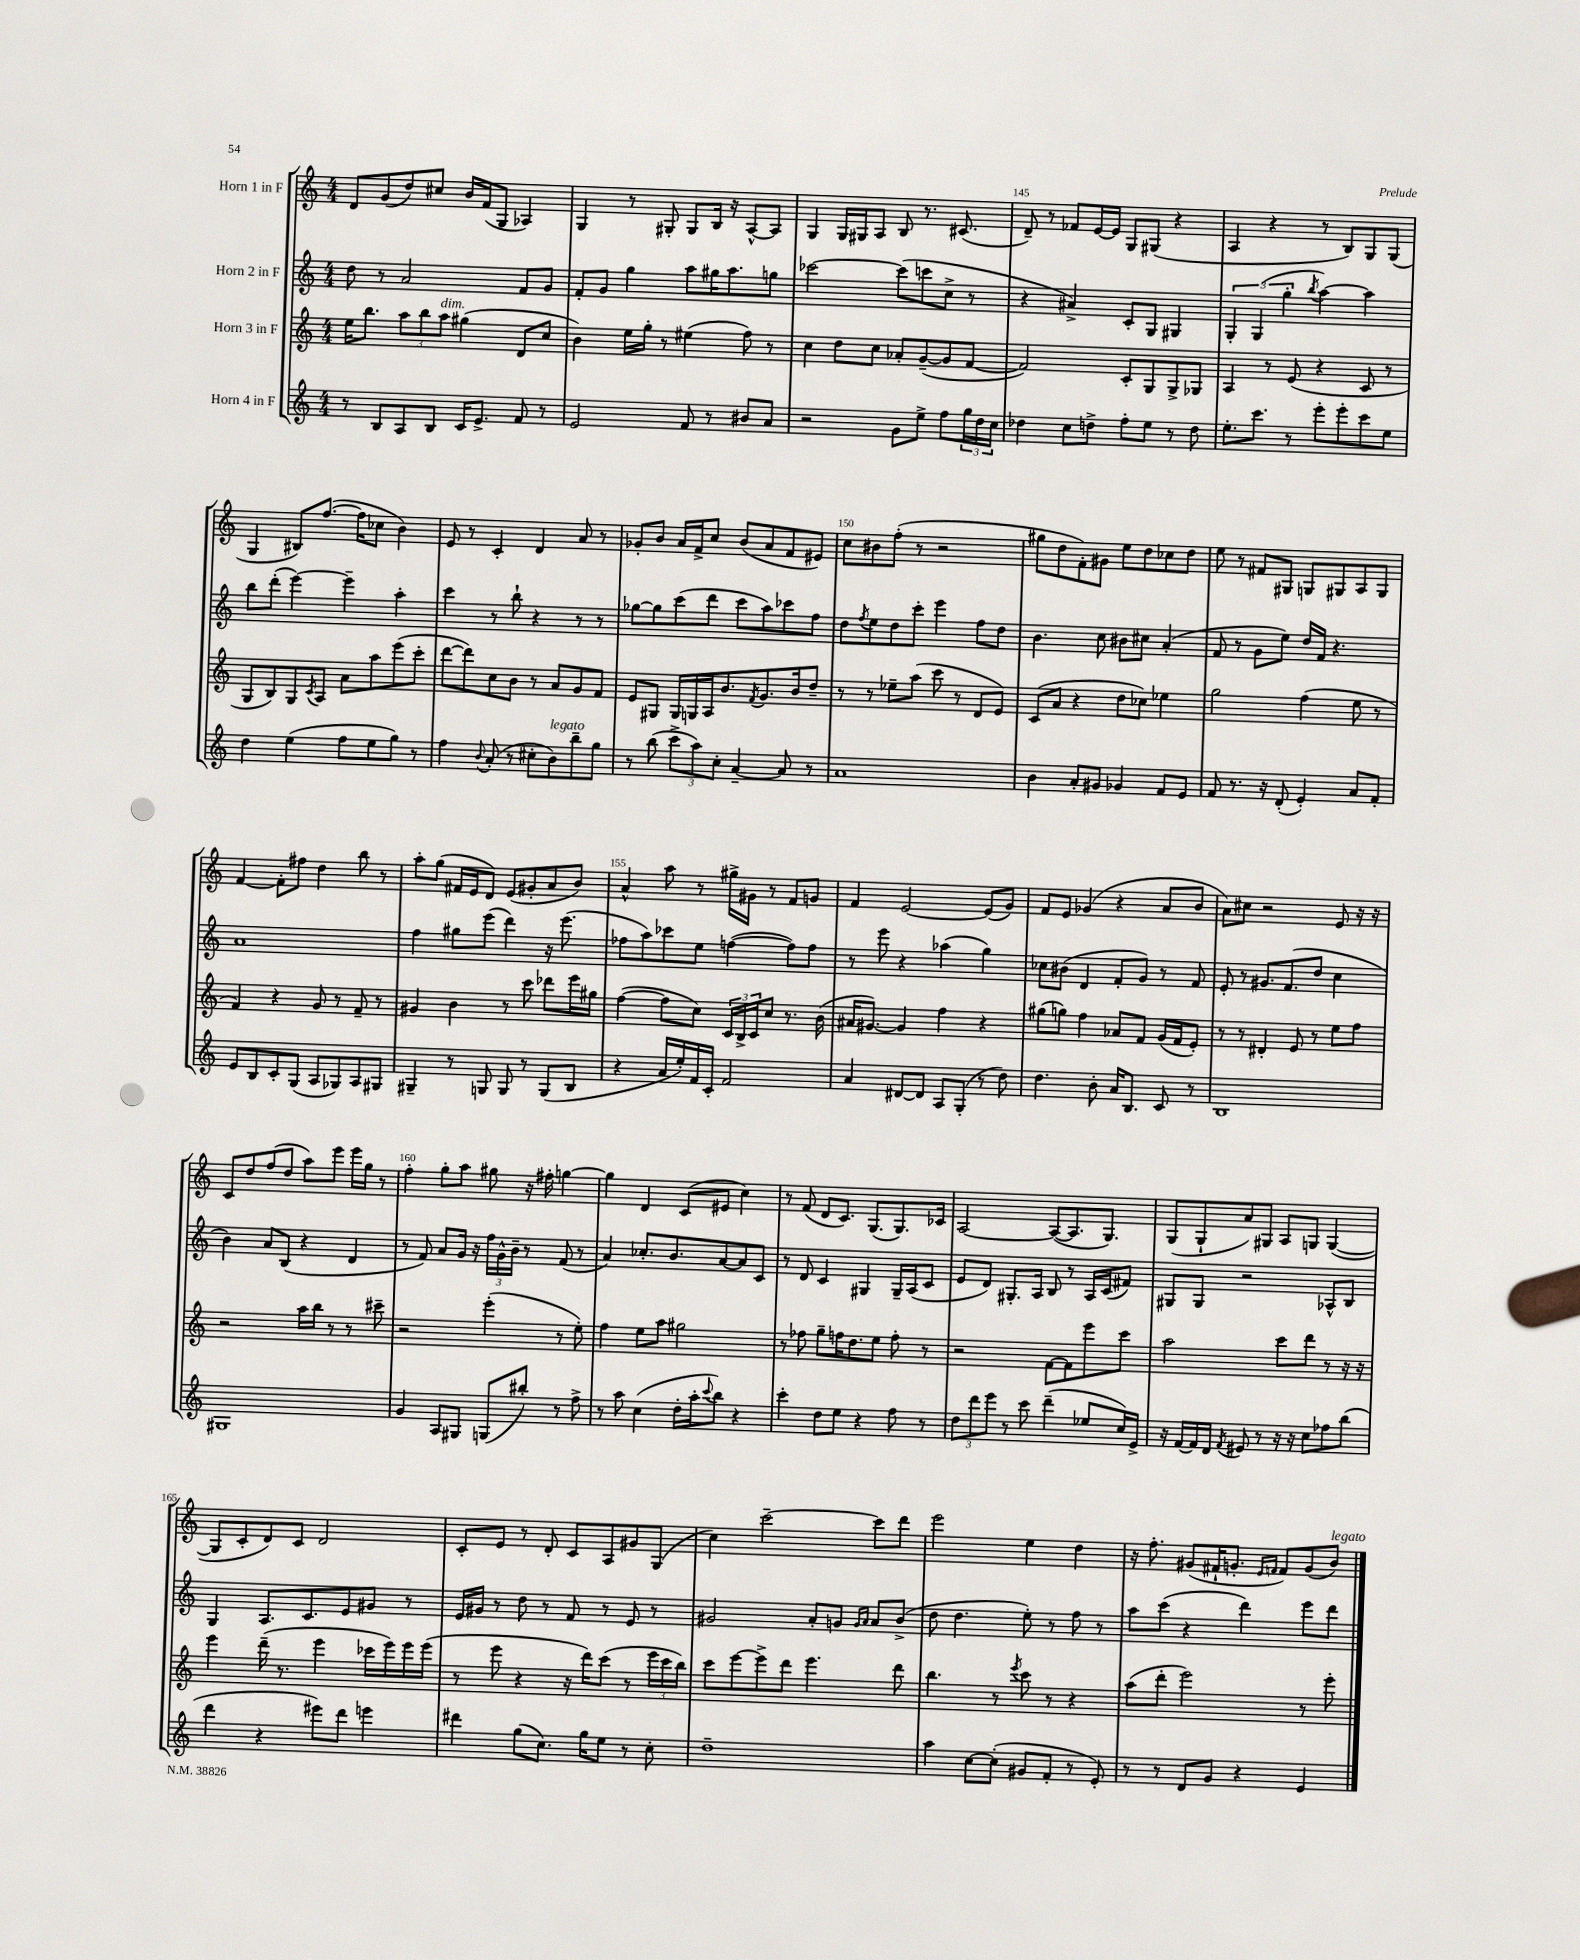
<<
\new StaffGroup <<
\new Staff = "s0" \with { instrumentName = "Horn 1 in F" } {
    \clef treble \key c \major \numericTimeSignature \time 4/4
    d'8 g'8( d''8) cis''8 b'16 f'16( g8 aes4) |
    g4 r8 gis8-. gis8 b16 r16 a8~-^ a8 |
    g4 g16 gis16 a8 b8 r8. cis'8.( |
    d'8--) r8 fes'8 e'16~ e'16 g8 gis8( r4 |
    a4 r4 r8 b8) g8 g8( |
    g4 bis8) f''8.~( f''16 ces''8 b'4) |
    e'8 r8 c'4-. d'4 a'8 r8 |
    ges'8-. b'8 a'16 f'16-> c''8 b'8( a'8 f'8 eis'8) |
    c''8 bis'8 f''8-.( r8 r2 |
    gis''8 d''8 f'8-.) gis'8 e''8 d''8 ces''8 d''8 |
    e''8 r8 fis'8 gis8 g8 gis8 a8 gis8 |
    f'4~ f'8-. fis''8 d''4 b''8 r8 |
    a''8-. g''8( fis'16 e'16 d'8) e'8( gis'8-. a'8 b'8) |
    a'4-^ a''8 r8 gis''16-> gis'16 r8 f'8 g'8 |
    f'4 e'2~ e'8( g'8) |
    f'8 e'8 ges'4( r4 a'8 b'8 |
    a'8) cis''8 r2 e'8 r16 r16 |
    c'8 d''8 f''8( d''8 a''8) e'''8 e'''16 g''16 r8 |
    f''4-. g''8-. a''8 gis''8 r16 fis''16-. g''4~ |
    g''4 d'4 c'8( eis'8 c''4) |
    r8 f'8( d'8 c'8.) g8.( g8.) ces'16 |
    a2~ a8~( a8. g8.) |
    g8( g8-! a'8) gis8 a8 g8 g4~( |
    g8 c'8-. d'8) c'8 d'2 |
    c'8-. e'8 r8 d'8-. c'8 a8 gis'8 g8( |
    c''4) c'''2~-- c'''8 d'''8 |
    e'''2 e''4 d''4 |
    r16 f''8.-. gis'8( fis'16-! g'8.-. \grace { e'16 f'16 } f'8) g'8( b'8^\markup { \italic "legato" }) \bar "|." |
}
\new Staff = "s1" \with { instrumentName = "Horn 2 in F" } {
    \clef treble \key c \major \numericTimeSignature \time 4/4
    d''8 r8 a'2 f'8 g'8 |
    f'8-. g'8 g''4 a''8 gis''16 a''8. g''8 |
    ces'''2~ ces'''8( c'''8 c''8-> r8 |
    r4 ais'4->) c'8-. g8 gis4 |
    \tuplet 3/2 { g4-. g4( g''4-. } \acciaccatura { b''8 } a''4~) a''4 |
    b''8 d'''8-.( e'''4~) e'''4-- a''4-. |
    c'''4 r8 b''8-! r4 r8 r8 |
    ges''8~ ges''8 c'''8( d'''8 c'''8 a''8) ces'''8 f''8 |
    d''8 \acciaccatura { f''8 } e''8 d''8 c'''8-. e'''4 f''8 d''8 |
    b'4. c''8 bis'8 cis''8 a'4-.( |
    f'8 r8 g'8 e''8) d''16 f'16 r4. |
    a'1 |
    f''4 gis''8 e'''8( d'''4) r16 e'''8.( |
    fes''8 a''8) ces'''8 e''8 f''4~( f''8) f''8 |
    r8 e'''8 r4 aes''4( g''4) |
    ces''8 bis'8( d'4 f'8-. g'8) r8 f'8 |
    e'8-. r8 gis'8. f'8.( d''8 c''4 |
    b'4) a'8 b8( r4 d'4 |
    r8 f'8) a'8 g'16 r16 \tuplet 3/2 { f''16 g'16-^ b'16-- } r8 f'8( r8 |
    a'4) ces''8.-. b'8. a'8~ a'8 c'8 |
    r8 d'8 c'4 gis4 gis16-- a16( c'8 |
    e'8 d'8) gis8.-. a16 b8 r8 a16 c'16( fis'8) |
    gis8 gis8 r2 aes8-^ b8 |
    g4 a8. c'8. e'8 gis'8 r8 |
    e'16 gis'16 r8 d''8 r8 f'8 r8 e'8 r8 |
    gis'2 a'8-. g'8 \grace { g'16 a'16 } a'8 b'8->( |
    d''8 d''4. e''8-.) r8 f''8 r8 |
    a''8 c'''8( r4 d'''4) e'''8 d'''8 \bar "|." |
}
\new Staff = "s2" \with { instrumentName = "Horn 3 in F" } {
    \clef treble \key c \major \numericTimeSignature \time 4/4
    e''16 b''8. \tuplet 3/2 { a''8 b''8 a''8^\markup { \italic "dim." } } gis''4( d'8 c''8 |
    b'4) e''16 g''16-. r8 eis''4( f''8) r8 |
    c''4 d''8 c''8 aes'8-. g'8~--( g'8 f'8~ |
    f'2) c'8-. g8 g8-> ges8 |
    a4 r8 e'8( r4 c'8 r8 |
    g8 b8) g8 \acciaccatura { c'8 } a8 a'8 a''8 e'''8( c'''8-. |
    d'''8~ d'''8) c''8 b'8 r8 a'8 g'8 f'8 |
    e'8 gis8 gis16 g16 a16 b'8. \acciaccatura { f'8 } g'8. b'16 d''8-- |
    r8 r8 ees''8-- a''8( c'''8 r8 d'8 e'8) |
    c'8( a'8 r4 d''8 ces''8) ees''4 |
    g''2 f''4( e''8 r8 |
    f'4) r4 g'8 r8 f'8-- r8 |
    gis'4 b'4 r8 c'''8 des'''8 e'''16 gis''16 |
    f''4~( f''8 c''8) \tuplet 3/2 { c'16 b16-> c'16 } c''8 r8. b'16( |
    ais'16 gis'8.~) gis'4 f''4 r4 |
    gis''8( g''8) f''4 aes'8 f'8 g'16( f'16 e'8-.) |
    r8 r8 dis'4-. e'8 r8 e''8 f''8 |
    r2 a''16 b''16 r8 r8 cis'''8-- |
    r2 e'''4-.( r8 e''8-.) |
    f''4 e''8 a''8 gis''2 |
    r8 fes''8 g''8-- f''16 d''8. e''8 f''8-. r8 |
    r2 f'8~ f'8 e'''8 c'''8 |
    a''2 c'''8 d'''8 r8 r16 r16 |
    e'''4 d'''16--( r8. e'''4 ces'''16 e'''16) e'''16 e'''16( |
    r8 e'''8 r4 r16 d'''16) c'''8( r8 \tuplet 3/2 { e'''16 c'''16 b''16) } |
    c'''8 e'''8~ e'''8-> d'''8 e'''4. d'''8 |
    b''4. r8 \acciaccatura { e'''8 } c'''8 r8 r4 |
    a''8( d'''8-. e'''2) r8 e'''8-. \bar "|." |
}
\new Staff = "s3" \with { instrumentName = "Horn 4 in F" } {
    \clef treble \key c \major \numericTimeSignature \time 4/4
    r8 b8 a8 b8 c'16 e'8.-> f'8 r8 |
    e'2 f'8 r8 bis'8 a'8 |
    r2 g'8 e''8-> f''8 \tuplet 3/2 { g''16 d''16 c''16 } |
    des''4 c''8 d''8-> f''8-. e''8 r8 d''8 |
    e''8.-. c'''8. r8 e'''8-. e'''8-. c'''8 e''8 |
    d''4 e''4( f''8 e''8 g''8) r8 |
    f''4 \appoggiatura { b'8 } a'8-.( r8 cis''8-. b'8^\markup { \italic "legato" }) b''8-- g''8 |
    r8 b''8( \tuplet 3/2 { c'''8-> a''8) c''8-. } a'4~-- a'8 r8 |
    a'1 |
    b'4 a'8-. gis'8 ges'4 f'8 e'8 |
    f'8 r8. r16 d'8-.( e'4-.) a'8 f'8-. |
    e'8 b8 c'8-. g8( a8 ges8) a8 gis8 |
    gis4-- r8 g8 g8 r8 g8( b8 |
    r4 a'16 e''16-.) f'16 c'16-. f'2 |
    a'4 dis'8~ dis'8 a8 g8-.( r8 d''8) |
    d''4. b'8-. a'16 b8. c'8 r8 |
    b1 |
    gis1 |
    g'4 a8 gis8 g8( bis''8-.) r8 f''8-> |
    r8 a''8 c''4( d''16-. a''16-. \appoggiatura { c'''8 } b''8) r4 |
    c'''4-. d''8 e''8 r4 f''8 r8 |
    \tuplet 3/2 { d''8 d'''8 e'''8 } r8 c'''8 d'''4--( ees''8 c''16) e'16-> |
    r16 f'16~ f'16 d'16 \acciaccatura { f'8 } eis'8 r8 r16 r16 c''8 fes''8 b''8( |
    d'''4 r4 eis'''8) d'''8 e'''4 |
    dis'''4 g''8( c''8.) g''16 e''8 r8 c''8-. |
    d''1-- |
    a''4 c''8~ c''8-.( gis'8 f'8-. r8 e'8-.) |
    r8 r8 d'8 g'8 r4 e'4 \bar "|." |
}
>>
>>
\layout { \context { \Score currentBarNumber = #142 \override BarNumber.break-visibility = ##(#f #t #t) barNumberVisibility = #(every-nth-bar-number-visible 5) } }
